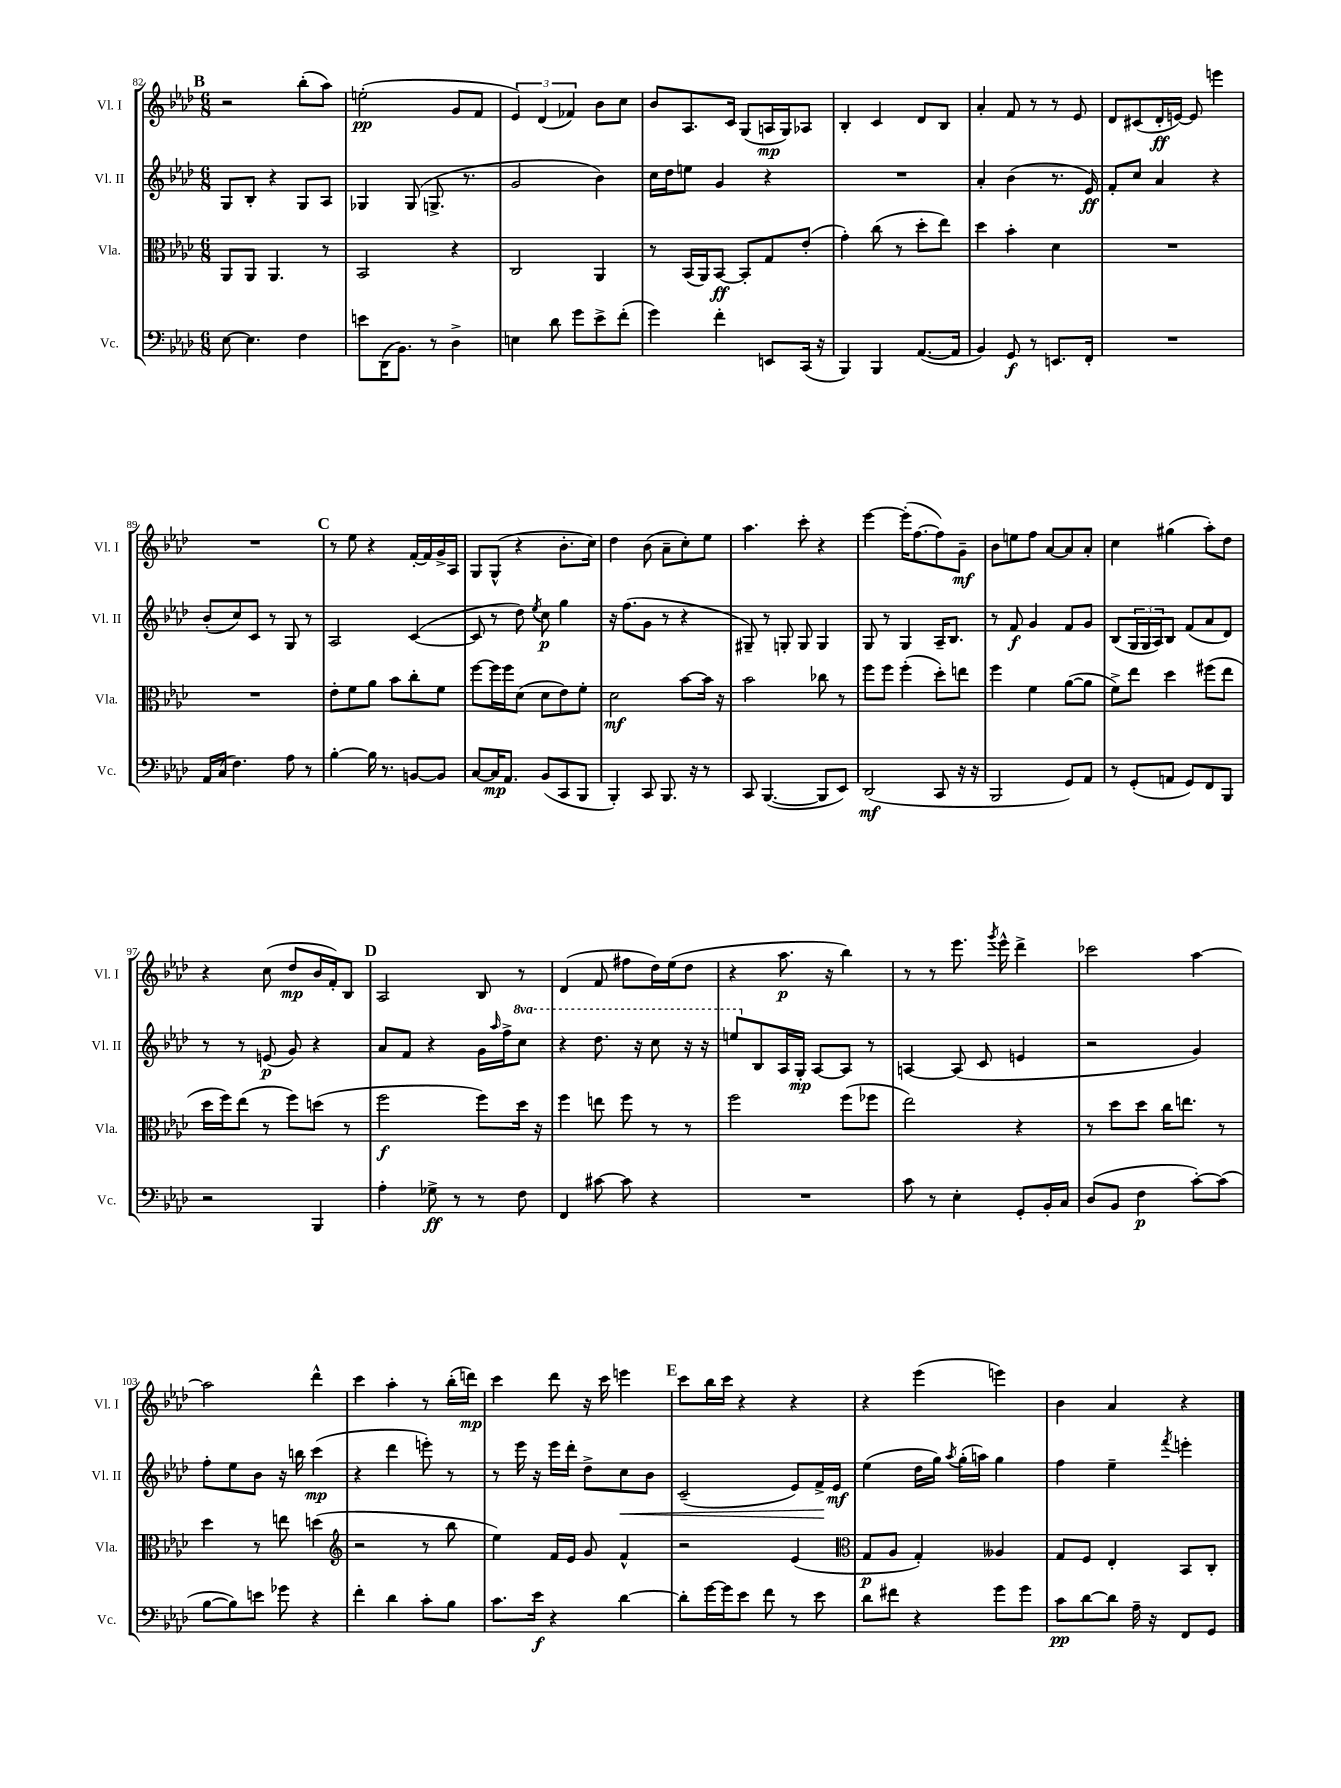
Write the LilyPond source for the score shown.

<<
\new StaffGroup <<
\new Staff = "s0" \with { instrumentName = "Vl. I" shortInstrumentName = "Vl. I" } {
    \clef treble \key aes \major \numericTimeSignature \time 6/8
    \mark \markup { \bold "B" } r2 bes''8-.( aes''8) |
    e''2-.\pp( g'8 f'8 |
    \tuplet 3/2 { ees'4) des'4( fes'4) } bes'8 c''8 |
    bes'8 aes8. c'16 g8( a16\mp g16) aes8 |
    bes4-. c'4 des'8 bes8 |
    aes'4-. f'8 r8 r8 ees'8 |
    des'8 cis'8( des'16-.\ff e'16~) e'8 e'''4 |
    R2. |
    \mark \markup { \bold "C" } r8 ees''8 r4 f'16~-. f'16 g'16-> aes16 |
    g8 g8-^( r4 bes'8.-. c''16) |
    des''4 bes'8( aes'8-- c''8-.) ees''8 |
    aes''4. c'''8-. r4 |
    ees'''4~ ees'''16-.( f''8.~ f''8) g'8--\mf |
    bes'8 e''8 f''8 aes'8~ aes'8 aes'8-. |
    c''4 gis''4( aes''8-.) des''8 |
    r4 c''8( des''8\mp bes'16 f'16-.) bes8 |
    \mark \markup { \bold "D" } aes2 bes8 r8 |
    des'4( f'8 fis''8 des''16) ees''16( des''8 |
    r4 aes''8.\p r16 bes''4) |
    r8 r8 ees'''8. \acciaccatura { g'''8 } ees'''16-^ des'''4-> |
    ces'''2 aes''4~ |
    aes''2 des'''4-^ |
    c'''4 aes''4-. r8 bes''16-.( d'''16\mp) |
    c'''4 des'''8 r16 c'''16 e'''4 |
    \mark \markup { \bold "E" } c'''8 bes''16 c'''16 r4 r4 |
    r4 ees'''4( e'''4) |
    bes'4 aes'4 r4 \bar "|." |
}
\new Staff = "s1" \with { instrumentName = "Vl. II" shortInstrumentName = "Vl. II" } {
    \clef treble \key aes \major \numericTimeSignature \time 6/8 \set Staff.ottavationMarkups = #ottavation-simple-ordinals
    \mark \markup { \bold "B" } g8 bes8-. r4 g8 aes8 |
    ges4 ges8( g8.-> r8. |
    g'2 bes'4) |
    c''16 des''16 e''8 g'4 r4 |
    R2. |
    aes'4-. bes'4( r8. ees'16\ff) |
    f'8-. c''8 aes'4 r4 |
    bes'8-.( c''8) c'8 r8 g8 r8 |
    \mark \markup { \bold "C" } aes2 c'4~( |
    c'8 r8 des''8) \acciaccatura { ees''8 } c''8\p g''4 |
    r16 f''8.( g'8 r8 r4 |
    gis8--) r8 g8-. g8 g4 |
    g8 r8 g4 aes16-- bes8. |
    r8 f'8\f g'4 f'8 g'8 |
    bes8( \tuplet 3/2 { g16 g16 aes16) } bes8 f'8( aes'8 des'8) |
    r8 r8 e'8\p( g'8) r4 |
    \mark \markup { \bold "D" } aes'8 f'8 r4 g'16 \grace { aes''16 } f''16-> \ottava #1 c'''8 |
    r4 des'''8. r16 c'''8 r16 r16 |
    e'''8 \ottava #0 bes8 aes16 g16-.\mp aes8~ aes8 r8 |
    a4~ a8( c'8 e'4 |
    r2 g'4) |
    f''8-. ees''8 bes'8 r16 b''16 c'''4\mp( |
    r4 des'''4 e'''8-.) r8 |
    r8 ees'''16 r16 ees'''16 des'''16-. des''8-> c''8\< bes'8 |
    \mark \markup { \bold "E" } c'2--( ees'8) f'16->\! ees'16\mf |
    ees''4( des''16 g''16) \acciaccatura { aes''8 } g''16-.( a''16) g''4 |
    f''4 ees''4-- \acciaccatura { f'''8 } e'''4-. \bar "|." |
}
\new Staff = "s2" \with { instrumentName = "Vla." shortInstrumentName = "Vla." } {
    \clef alto \key aes \major \numericTimeSignature \time 6/8
    \mark \markup { \bold "B" } aes,8 aes,8 aes,4. r8 |
    bes,2 r4 |
    c2 aes,4 |
    r8 bes,16( aes,16) bes,8~\ff bes,8-. g8 ees'8-.( |
    g'4-.) c''8( r8 des''8-. ees''8) |
    des''4 bes'4-. des'4 |
    R2. |
    R2. |
    \mark \markup { \bold "C" } ees'8-. f'8 aes'8 bes'8 c''8-. f'8 |
    f''8~ f''16 f''16 des'8( des'8 ees'8) f'8-. |
    des'2\mf bes'8~ bes'16 r16 |
    bes'2 ces''8 r8 |
    f''8 f''8 f''4-.( des''8-.) e''8 |
    f''4 f'4 aes'8~( aes'8 |
    f'8->) ees''8 des''4 fis''8( ees''8 |
    des''16 f''16) ees''8( r8 f''8) d''8( r8 |
    \mark \markup { \bold "D" } f''2\f f''8) des''16 r16 |
    f''4 e''8 f''8 r8 r8 |
    f''2 f''8( fes''8 |
    ees''2) r4 |
    r8 des''8 des''8 c''16 e''8. r8 |
    des''4 r8 e''8 d''4( |
    \clef treble r2 r8 bes''8 |
    ees''4) f'16 ees'16 g'8 f'4-^ |
    \mark \markup { \bold "E" } r2 ees'4( |
    \clef alto g8\p aes8 g4-.) aeses4 |
    g8 f8 ees4-. bes,8 c8-. \bar "|." |
}
\new Staff = "s3" \with { instrumentName = "Vc." shortInstrumentName = "Vc." } {
    \clef bass \key aes \major \numericTimeSignature \time 6/8
    \mark \markup { \bold "B" } ees8~ ees4. f4 |
    e'8 des,16( bes,8.) r8 des4-> |
    e4 des'8 g'8 ees'8-> f'8-.( |
    g'4) f'4-. e,8 c,16( r16 |
    bes,,4) bes,,4 aes,8.~( aes,16 |
    bes,4) g,8\f r8 e,8. f,16-. |
    R2. |
    aes,16 c16( f4.) aes8 r8 |
    \mark \markup { \bold "C" } bes4~-. bes16 r8. b,8~ b,8 |
    c8~ c16\mp aes,8. bes,8( c,8 bes,,8 |
    bes,,4-.) c,8 bes,,8. r16 r8 |
    c,8 bes,,4.~( bes,,8 ees,8) |
    des,2\mf( c,8 r16 r16 |
    bes,,2 g,8) aes,8 |
    r8 g,8-.( a,8 g,8) f,8 bes,,8 |
    r2 bes,,4 |
    \mark \markup { \bold "D" } aes4-. ges8->\ff r8 r8 f8 |
    f,4 cis'8~ cis'8 r4 |
    R2. |
    c'8 r8 ees4-. g,8-. bes,16-. c16 |
    des8( bes,8 f4\p c'8~-.) c'8( |
    bes8~ bes8) e'8 ges'8 r4 |
    f'4-. des'4 c'8-. bes8 |
    c'8. ees'16\f r4 des'4~ |
    \mark \markup { \bold "E" } des'8-. g'16~ g'16 ees'8 f'8 r8 ees'8 |
    des'8 fis'8 r4 g'8 g'8 |
    c'8\pp des'8~ des'8 aes16-- r16 f,8 g,8 \bar "|." |
}
>>
>>
\layout { \context { \Score currentBarNumber = #82 } }
